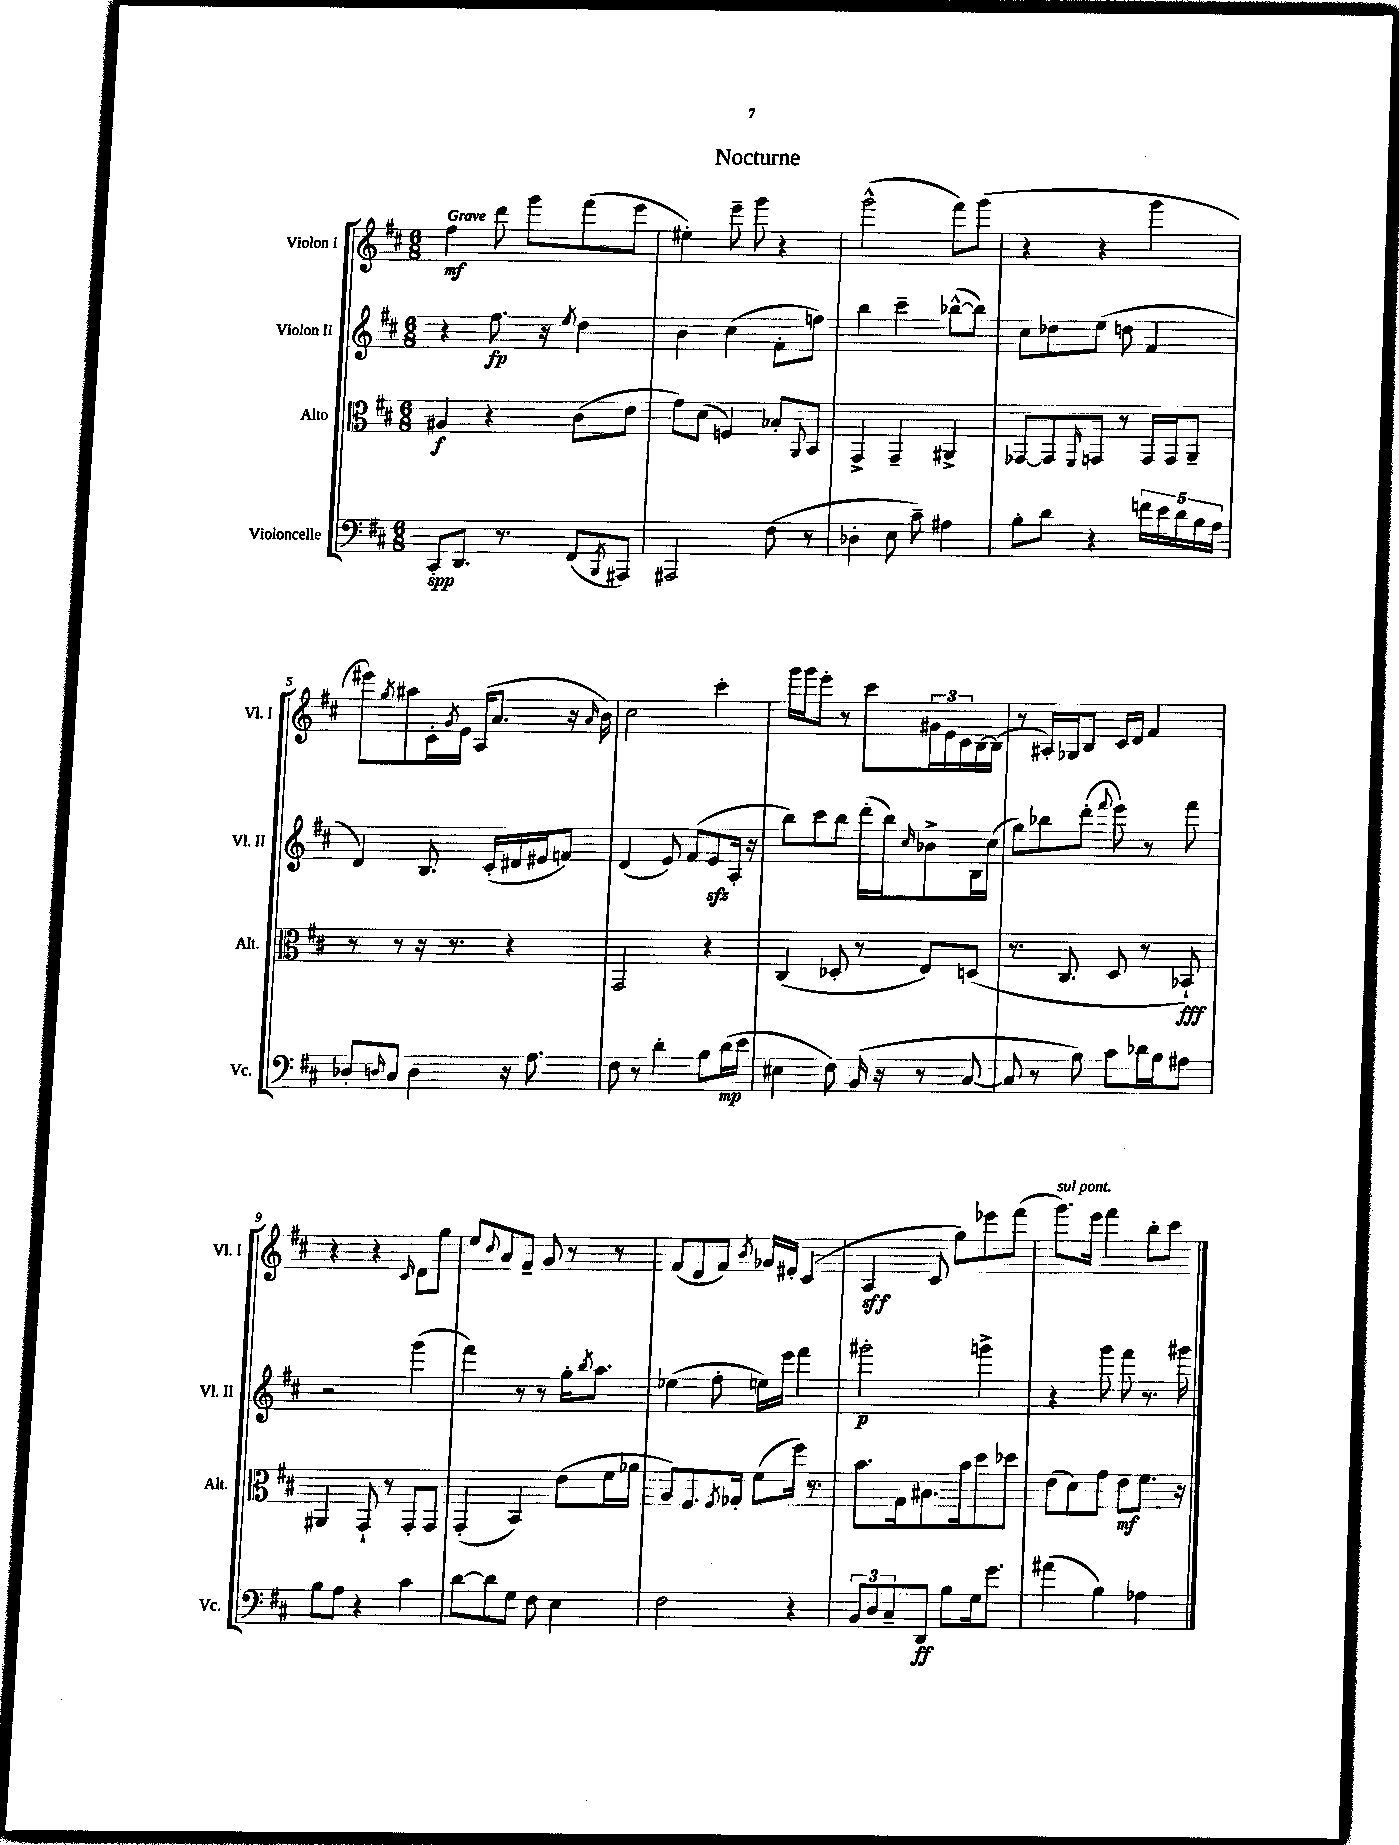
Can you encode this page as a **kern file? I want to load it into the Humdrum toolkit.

**kern	**dynam	**kern	**dynam	**kern	**dynam	**kern	**dynam
*part4	*part4	*part3	*part3	*part2	*part2	*part1	*part1
*staff4	*staff4	*staff3	*staff3	*staff2	*staff2	*staff1	*staff1
*I"Violoncelle	*	*I"Alto	*	*I"Violon II	*	*I"Violon I	*
*I'Vc.	*	*I'Alt.	*	*I'Vl. II	*	*I'Vl. I	*
*clefF4	*	*clefC3	*	*clefG2	*	*clefG2	*
*k[f#c#]	*	*k[f#c#]	*	*k[f#c#]	*	*k[f#c#]	*
*M6/8	*	*M6/8	*	*M6/8	*	*M6/8	*
=1	=1	=1	=1	=1	=1	=1	=1
!	!	!	!	!	!	!LO:TX:a:B:t=Grave	!
8CC#'/L	spp	4A#X/	f	4r	.	4ff#\	mf
8.DD/J	.	.	.	.	.	.	.
.	.	4r	.	8.ff#\	fp	8ddd\	.
8.r	.	.	.	.	.	.	.
.	.	.	.	.	.	8ggg\L	.
.	.	.	.	16r	.	.	.
.	.	.	.	8qee/	.	.	.
(8FF#/L	.	(8c#\L	.	4dd\	.	(8fff#\	.
8qBBB/	.	.	.	.	.	.	.
8AAA#X/J)	.	8e\J	.	.	.	8eee\J	.
=2	=2	=2	=2	=2	=2	=2	=2
2AAA#X/	.	8g\L)	.	4b\	.	4ee#X'\)	.
.	.	(8d\J	.	.	.	.	.
.	.	4Fn/)	.	(4cc#\	.	8eee~\	.
.	.	.	.	.	.	8ggg\	.
(8F#\	.	8B-X'/L	.	8f#'\L	.	4r	.
.	.	8qqAA/	.	.	.	.	.
8r	.	8BB/J	.	8ffn\J)	.	.	.
=3	=3	=3	=3	=3	=3	=3	=3
4D-X'\	.	4GG^/	.	4bb\	.	(2ggg^^\	.
8E\	.	4GG~/	.	4ccc#~\	.	.	.
8c#~\)	.	.	.	.	.	.	.
4A#X\	.	4AA#X^/	.	([8bb-X^^\L	.	8fff#\L)	.
.	.	.	.	8bb-\J])	.	(8ggg\J	.
=4	=4	=4	=4	=4	=4	=4	=4
8B'\L	.	[8GG-X/L	.	8cc#\L	.	4r	.
8d\J	.	8GG-/]	.	8dd-X\	.	.	.
.	.	16qqFF#/	.	.	.	.	.
4r	.	8GGn/J	.	(8ee\J	.	4r	.
.	.	8r	.	8ddn\	.	.	.
20fn\LL	.	16GG/LL	.	4f#/	.	4ggg\	.
20e\	.	.	.	.	.	.	.
.	.	16GG/J	.	.	.	.	.
20d\	.	.	.	.	.	.	.
.	.	8AA~/J	.	.	.	.	.
20B\	.	.	.	.	.	.	.
20A\JJ	.	.	.	.	.	.	.
!!LO:LB:g=z
=5	=5	=5	=5	=5	=5	=5	=5
8D-X'/L	.	8r	.	4d/)	.	8eee#X\L)	.
16qqDn/	.	.	.	.	.	8qgg/	.
8C#/J	.	8r	.	.	.	8aa#X\	.
4D\	.	16r	.	8.B/	.	16c#'\L	.
.	.	.	.	.	.	8qg/	.
.	.	8.r	.	.	.	16e\JJ	.
.	.	.	.	.	.	(16A/KL	.
.	.	.	.	(16c#'/LL	.	8.a/J	.
16r	.	4r	.	16d#X/	.	.	.
8.A\	.	.	.	16e#X/J	.	.	.
.	.	.	.	8fn/J)	.	16r	.
.	.	.	.	.	.	16qqa/	.
.	.	.	.	.	.	16b\)	.
=6	=6	=6	=6	=6	=6	=6	=6
8F#\	.	2GG/	.	(4d/	.	2cc#\	.
8r	.	.	.	.	.	.	.
4d'\	.	.	.	8e/)	.	.	.
.	.	.	.	(8f#/L	.	.	.
8B\L	.	4r	.	8ezz/	.	4ccc#'\	.
(16d\L	mp	.	.	16A'/Jk	.	.	.
16e\JJ	.	.	.	16r	.	.	.
=7	=7	=7	=7	=7	=7	=7	=7
4E#X\	.	(4C#/	.	8bb\L)	.	16ggg\LL	.
.	.	.	.	.	.	16ggg\J	.
.	.	.	.	8ccc#\	.	8eee'\J	.
8F#\)	.	8D-X'/	.	8bb\J	.	8r	.
(16BB/	.	8r	.	(16ddd'\LL	.	8ccc#\L	.
16r	.	.	.	16bb\J)	.	.	.
.	.	.	.	16qqcc#/	.	.	.
8r	.	8E/L)	.	8b-X^\	.	24g#X\L	.
.	.	.	.	.	.	24e\	.
.	.	.	.	.	.	24c#\	.
[8C#/	.	(8Dn/J	.	16B\L	.	[16B\	.
.	.	.	.	(16cc#\JJ	.	(16B\JJ]	.
=8	=8	=8	=8	=8	=8	=8	=8
8C#/]	.	8.r	.	8gg\L)	.	8r	.
8r	.	.	.	8bb-X\	.	16A#X'/LL)	.
.	.	8.C#/	.	.	.	16G-X/J	.
8B\)	.	.	.	(8ddd'\J	.	8B/J	.
.	.	.	.	8qqfff#/	.	.	.
8c#\L	.	8D/	.	8eee\)	.	16c#/LL	.
.	.	.	.	.	.	16d/JJ	.
16d-X\L	.	8r	.	8r	.	4f#/	.
16B\J	.	.	.	.	.	.	.
8A#X\J	.	8BB-X`/)	fff	8fff#\	.	.	.
!!LO:LB:g=z
=9	=9	=9	=9	=9	=9	=9	=9
8B\L	.	4AA#X/	.	2r	.	4r	.
8A\J	.	.	.	.	.	.	.
4r	.	8GG`/	.	.	.	4r	.
.	.	8r	.	.	.	.	.
.	.	.	.	.	.	16qqc#/	.
4c#\	.	8GG'/L	.	(4ggg\	.	8d\L	.
.	.	8GG/J	.	.	.	8gg\J	.
=10	=10	=10	=10	=10	=10	=10	=10
[8d\L	.	(4GG'/	.	4fff#\)	.	8ee/L	.
.	.	.	.	.	.	8qqcc#/	.
8d\]	.	.	.	.	.	8a/	.
8G\J	.	4BB/)	.	8r	.	8f#~/J	.
8F#\	.	.	.	8r	.	8g/	.
4E\	.	(8e\L	.	16gg'\KL	.	8r	.
.	.	.	.	8qbb/	.	.	.
.	.	.	.	8.aa\J	.	.	.
.	.	16f#\L	.	.	.	8r	.
.	.	16a-X\JJ	.	.	.	.	.
=11	=11	=11	=11	=11	=11	=11	=11
2F#\	.	8A/L)	.	(4ee-X\	.	(8f#/L	.
.	.	8.F#/	.	.	.	8d/	.
.	.	.	.	8ff#'\	.	8f#/J)	.
.	.	8qF#/	.	.	.	.	.
.	.	16G-X'/Jk	.	.	.	.	.
.	.	.	.	.	.	8qb/	.
.	.	(8f#\L	.	16een\LL)	.	16g-X/LL	.
.	.	.	.	16eee\JJ	.	16e#X'/JJ	.
4r	.	16ff#\Jk)	.	4fff#\	.	(4c#/	.
.	.	8.r	.	.	.	.	.
=12	=12	=12	=12	=12	=12	=12	=12
12BB/L	.	8.b\L	.	2ggg#X'\	p	4A/	sff
12D/	.	.	.	.	.	.	.
12C#~/	.	.	.	.	.	.	.
.	.	16G\k	.	.	.	.	.
8DD/J	ff	8.B#X\	.	.	.	8c#/	.
8B\L	.	.	.	.	.	8gg\L)	.
.	.	16b\k	.	.	.	.	.
16G\k	.	8dd\	.	4gggn^\	.	8eee-X\	.
8.g\J	.	.	.	.	.	.	.
.	.	8dd-X\J	.	.	.	(8fff#\J	.
=13	=13	=13	=13	=13	=13	=13	=13
!	!	!	!	!	!	!LO:TX:a:i:t=sul pont.	!
(4a#X\	.	(8e\L	.	4r	.	8.ggg\L)	.
.	.	8d\)	.	.	.	.	.
.	.	.	.	.	.	16eee\Jk	.
4B\)	.	8g\J	.	8ggg\	.	4fff#\	.
.	.	8e\L	mf	8fff#\	.	.	.
4A-X\	.	8.f#\J	.	8.r	.	8bb'\L	.
.	.	.	.	.	.	8ccc#\J	.
.	.	16r	.	16ggg#X\	.	.	.
==	==	==	==	==	==	==	==
*-	*-	*-	*-	*-	*-	*-	*-
